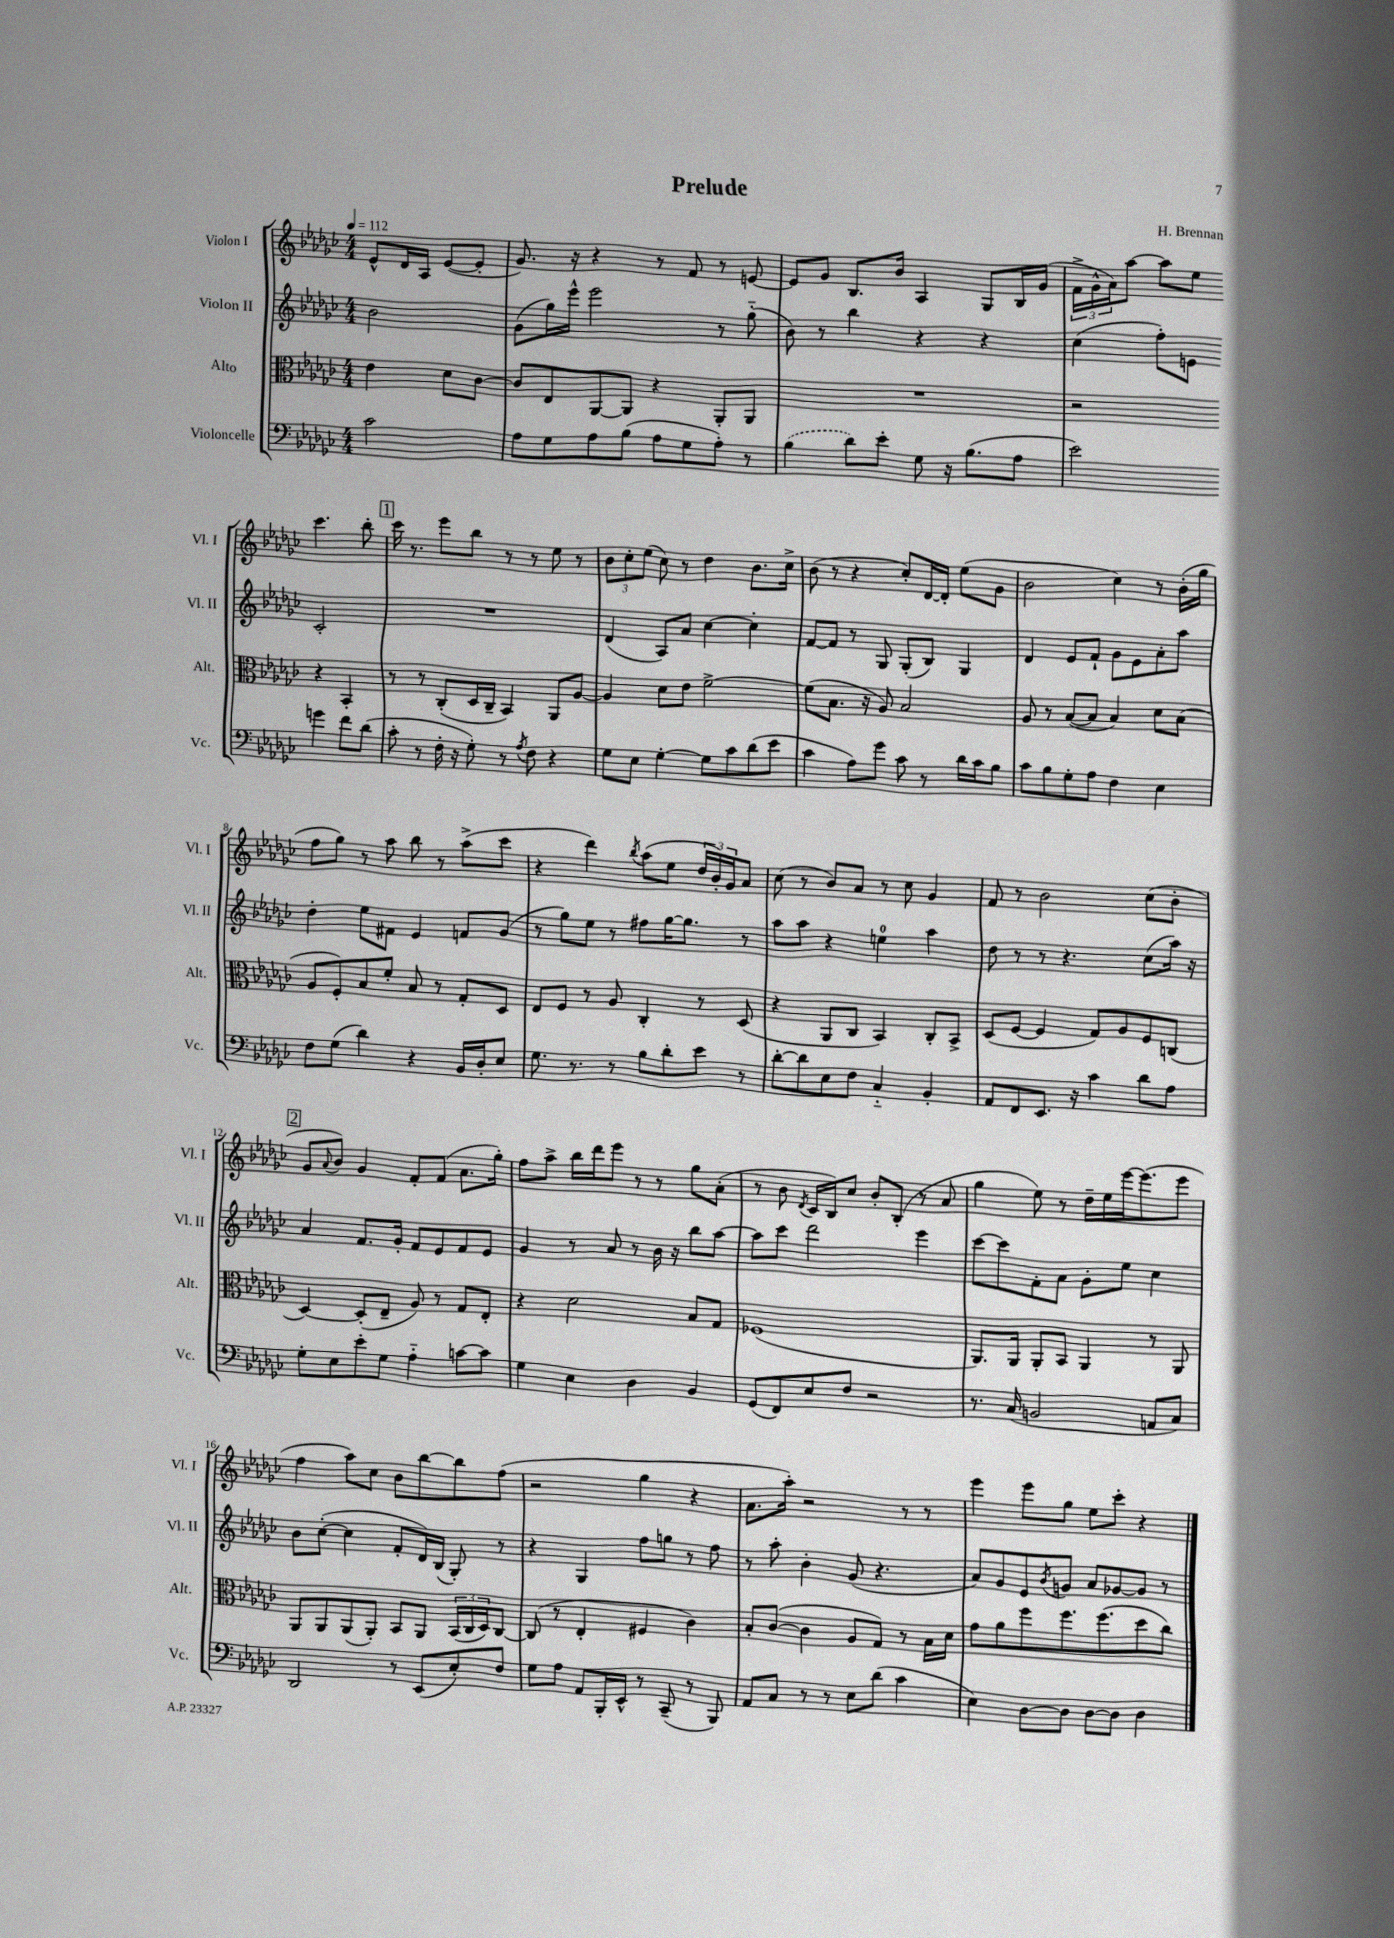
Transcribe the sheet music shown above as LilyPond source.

\header { title = "Prelude" composer = "H. Brennan" }
<<
\new StaffGroup <<
\new Staff = "s0" \with { instrumentName = "Violon I" shortInstrumentName = "Vl. I" } {
    \clef treble \key ges \major \numericTimeSignature \time 4/4 \partial 2 \tempo 4 = 112
    ees'8-^ des'16 aes16 ees'8~( ees'8-. |
    ges'8.) r16 r4 r8 f'8 r8 e'8~ |
    e'8 ges'8 bes8. bes'16 aes4 ges8 bes16 ges'16( |
    \tuplet 3/2 { f'16-> ges'16-^ aes'16) } aes''8~ aes''8 ees''8 ces'''4. bes''8-. |
    \mark \markup { \box "1" } ces'''16 r8. ees'''8 bes''8 r8 r8 ees''8 r8 |
    \tuplet 3/2 { bes'8 ces''8-. ees''8( } ces''8) r8 des''4 bes'8. ces''16-> |
    bes'8( r8 r4 ces''8-.) des'16~ des'16-. ees''8( ges'8 |
    bes'2 ces''4) r8 bes'16-.( ges''16 |
    f''8 ges''8) r8 aes''8 bes''8 r8 aes''8->( ces'''8 |
    r4 des'''4) \acciaccatura { bes''8 } aes''8( ees''8 \tuplet 3/2 { des''16 bes'16-.) ges'16 } aes'8 |
    ces''8( r8 bes'8) aes'8 r8 ces''8 ges'4 |
    f'8 r8 bes'2 ces''8( bes'8-. |
    \mark \markup { \box "2" } ges'8 \appoggiatura { aes'8 } bes'8) ges'4 f'8-. f'8( aes'8. ges''16-.) |
    f''8 aes''8-> bes''16 des'''16 ees'''8 r8 r8 ges''8 aes'8-.( |
    r8 bes'8 \acciaccatura { des'8 } ces'16 bes16) ces''8 bes'8-. bes8-.( r8 aes'8 |
    ges''4 ees''8) r8 des''16-- ees''16 ees'''16~ ees'''8.( ees'''8 |
    f''4 aes''8) ces''8 bes'8 bes''8~ bes''8 f''8( |
    r2 ges''4 r4 |
    aes'8. aes''16-.) r2 r8 r8 |
    ees'''4 ees'''8 ges''8 ees''8 ces'''8-. r4 \bar "|." |
}
\new Staff = "s1" \with { instrumentName = "Violon II" shortInstrumentName = "Vl. II" } {
    \clef treble \key ges \major \numericTimeSignature \time 4/4 \partial 2
    bes'2 |
    ges'8( ges''16) ees'''16-^ ees'''2 r8 ges''8-_( |
    bes'8) r8 bes''4 r4 r4 |
    ces''4( f''8-.) e'8 ces'2-. |
    \mark \markup { \box "1" } R1 |
    des'4( aes8) aes'8 ces''4~ ces''4-. |
    f'8~ f'8 r8 ges8 ges8-.( bes8) ges4 |
    des'4 ees'8 f'8-! ges'8 ees'8 aes'8-. aes''8 |
    des''4-. ees''8 fis'8 ees'4 f'8 ges'8( |
    r8 ges''8) ees''8 r8 fis''8 ges''16~ ges''8. r8 |
    aes''8 aes''8 r4 e''4-0 aes''4 |
    des''8 r8 r8 r4. ces''8( aes''16) r16 |
    \mark \markup { \box "2" } aes'4 f'8. ges'16-. f'8 ees'8 f'8 ees'8 |
    ges'4 r8 aes'8 r8 bes'16 r16 bes''8 aes''8~ |
    aes''8 ces'''8 des'''2 ees'''4 |
    ces'''8~ ces'''8 f'8-. aes'8 ges'8-. ees''8 ces''4 |
    bes'8 ces''8~-.( ces''4 f'8-. des'16) bes16( ges8-.) r8 |
    r4 ges4 f''8 g''8 r8 f''8 |
    r8 aes''8-. bes'4-. ges'8( r4. |
    aes'8) ges'8 ees'8 \acciaccatura { bes'8 } g'8 aes'8 ges'8~ ges'8 r8 \bar "|." |
}
\new Staff = "s2" \with { instrumentName = "Alto" shortInstrumentName = "Alt." } {
    \clef alto \key ges \major \numericTimeSignature \time 4/4 \partial 2
    ees'4 des'8 ces'8~ |
    ces'8 ees8 aes,8~ aes,8 r4 aes,8-. aes,8 |
    R1 |
    r2 r4 bes,4-. |
    \mark \markup { \box "1" } r8 r8 ces8-.( des16 ces16-- bes,4) aes,8 aes8~ |
    aes4 des'8 ees'8 f'2~-> |
    f'8( bes8. r16 aes8) bes2 |
    aes8 r8 bes8~( bes8 bes4) des'8 bes8( |
    aes8 f8-.) bes8 f'8-. bes8 r8 ges8-. des8 |
    ees8 f8 r8 aes8 ces4-. r8 des8( |
    r4 aes,8 ces8 bes,4) ces8-. bes,8-> |
    des8( f8~ f4 ges8) aes8 f8 c8( |
    \mark \markup { \box "2" } des4~) des8-.( ees8-- aes8) r8 ges8 ees8-. |
    r4 des'2 bes8 ges8 |
    fes1( |
    aes,8.) aes,16 aes,8-. bes,8 aes,4 r8 aes,8 |
    aes,8 aes,8 aes,8( aes,8-.) bes,8 aes,8 \tuplet 3/2 { bes,16( ces16 des16) } ces8~ |
    ces8( r8 ees4-. fis4 ces'4) |
    bes8-. ces'8~( ces'4 aes8 ges8) r8 bes16 des'16 |
    ges'8 aes'8 f''8 f''8. f''8.( des''8 ces''8) \bar "|." |
}
\new Staff = "s3" \with { instrumentName = "Violoncelle" shortInstrumentName = "Vc." } {
    \clef bass \key ges \major \numericTimeSignature \time 4/4 \partial 2
    ces'2 |
    aes8 ges8 aes8 bes8( aes8 ges8 aes8-.) r8 |
    \once \slurDashed bes4( des'8) ees'8-. ges8 r16 bes8.( aes8 |
    ees'2) g'4 f'8 des'8( |
    \mark \markup { \box "1" } ces'8-. r8 f16-. r16 ges8-.) r8 \acciaccatura { aes8 } f8 r4 |
    ges8 ees8 ges4~-. ges8 ces'8 des'8( ees'8 |
    ces'4 aes8) ges'8 ces'8 r8 des'16 ces'16 bes8 |
    ces'8 bes8 ges8-. aes8 f4 ees4 |
    f8 ges8( des'4) r4 bes,16 des16-. ees8 |
    ges8. r8. r8 bes8 des'8-. ees'8 r8 |
    des'8~-. des'8 ees8 f8 ces4-_ bes,4-. |
    aes,8 f,8 ees,8. r16 ces'4 des'8 aes8 |
    \mark \markup { \box "2" } ges8-. ees8 ees'8-. ges8 aes4-_ c'8~ c'8 |
    ges4 ees4 des4 bes,4 |
    ges,8( f,8) ees8 f8 r2 |
    r8. ces16( b,2 a,8 ces8) |
    des,2 r8 ees,8( ees8-.) f8 |
    ges8 aes8 aes,8 bes,,16-. ees,16-^ r8 ces,8--( r8 bes,,8) |
    aes,8 ces8 r8 r8 ees8 des'8( ces'4 |
    ees4) des8~ des8 des8~ des8 des4 \bar "|." |
}
>>
>>
